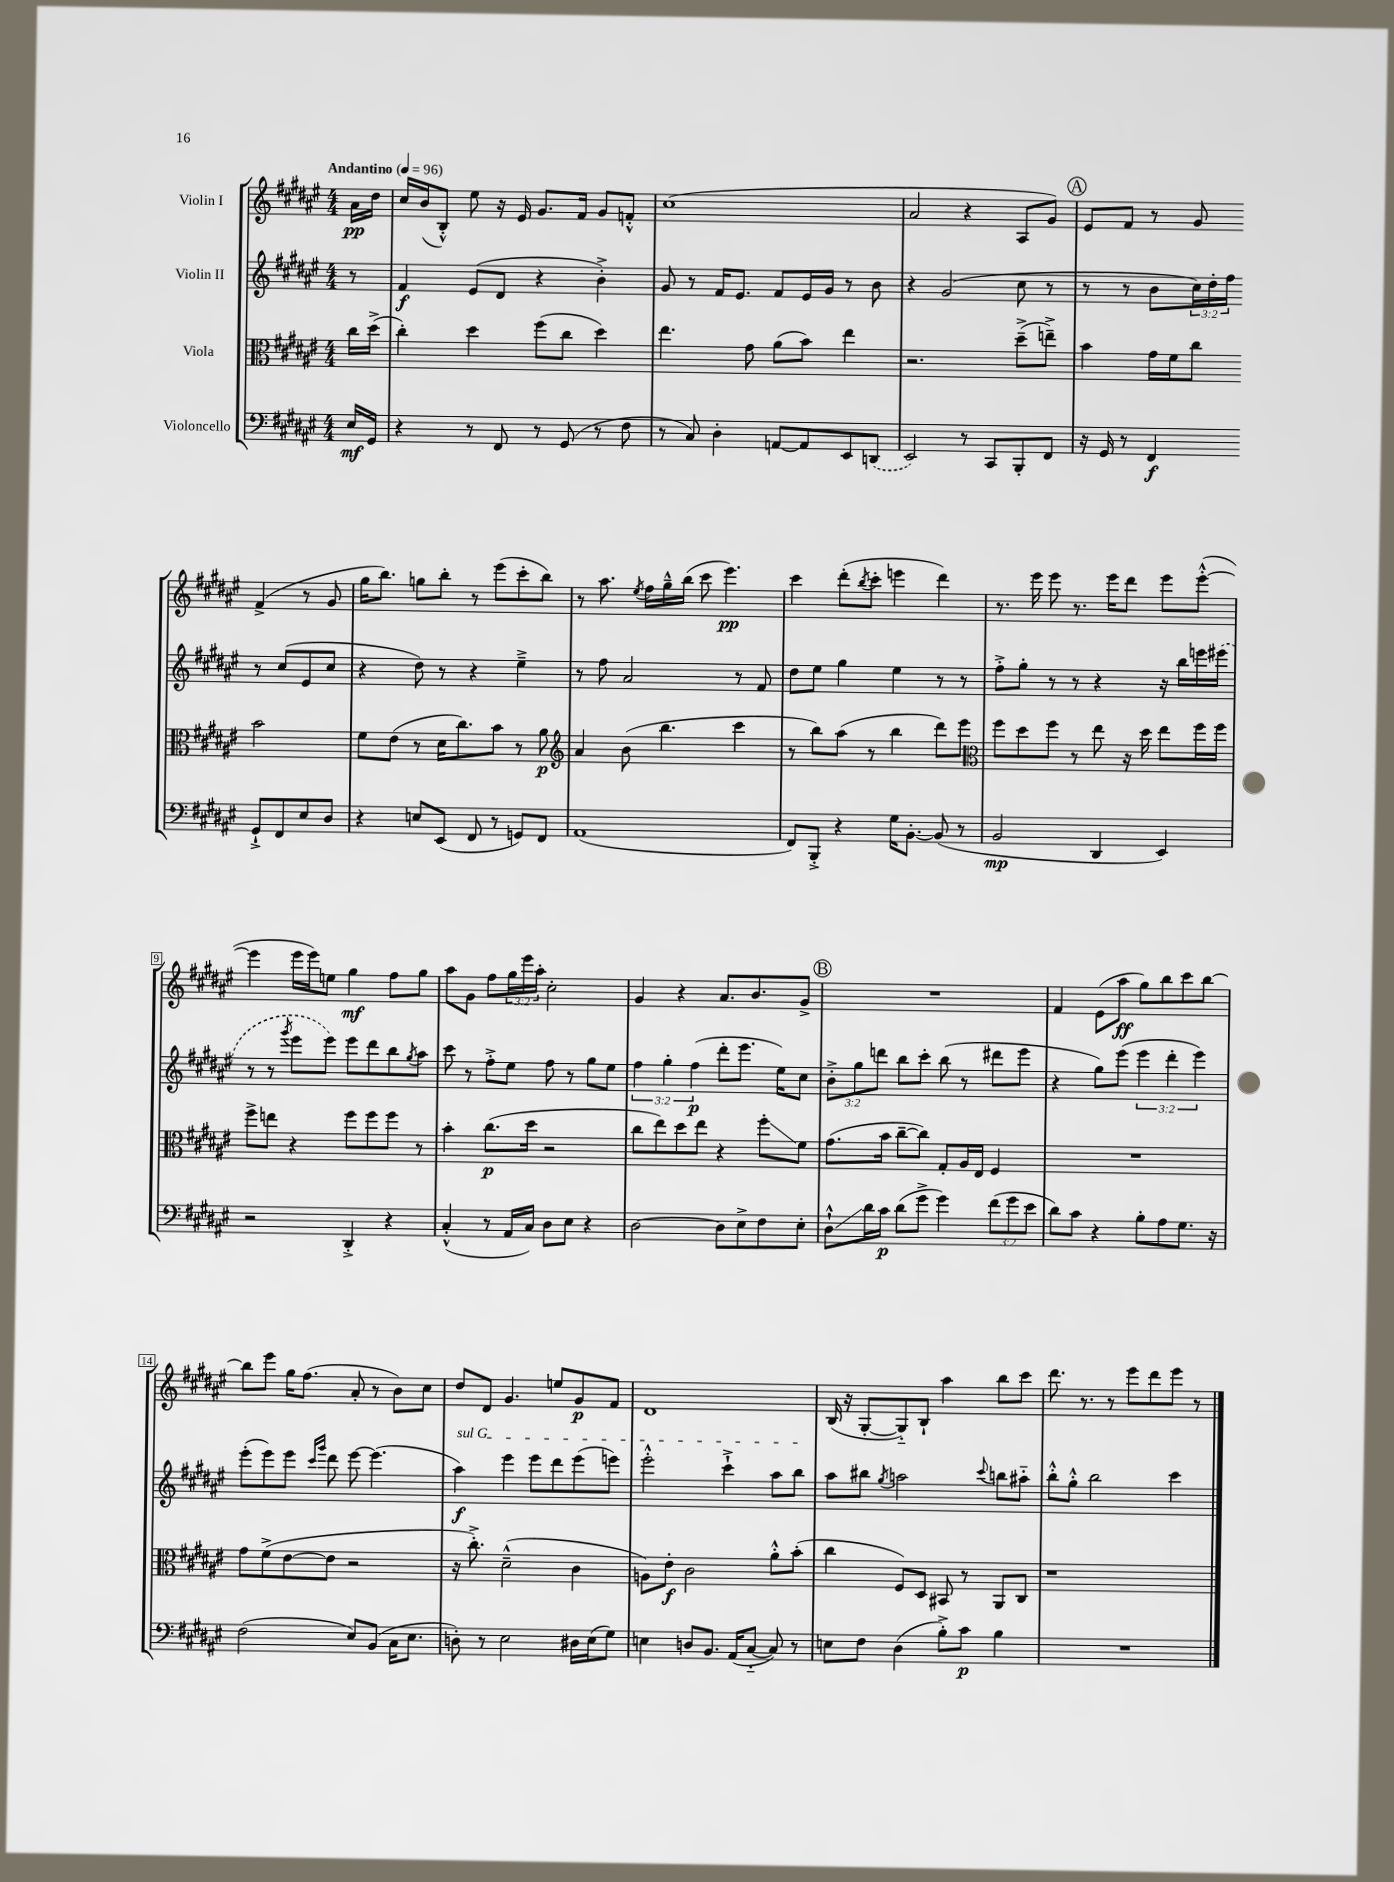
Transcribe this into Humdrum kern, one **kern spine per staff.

**kern	**kern	**kern	**kern
*staff4	*staff3	*staff2	*staff1
*clefF4	*clefC3	*clefG2	*clefG2
*k[f#c#g#d#a#e#]	*k[f#c#g#d#a#e#]	*k[f#c#g#d#a#e#]	*k[f#c#g#d#a#e#]
*M4/4	*M4/4	*M4/4	*M4/4
*MM96	*MM96	*MM96	*MM96
16E#/LL	16cc#\LL	8r	16a#\LL
16GG#/JJ	(16dd#^\JJ	.	16dd#\JJ
=	=	=	=
4r	4cc#'\)	4f#/	16cc#/LL
.	.	.	(16b/J
.	.	.	8B'^^/J)
8r	4dd#\	(8e#/L	8ee#\
8FF#/	.	8d#/J	16r
.	.	.	16e#/
8r	(8ff#\L	4r	8.g#/L
(8GG#/	8cc#\J	.	.
.	.	.	16f#/Jk
8r	4dd#\)	4b'^\)	8g#/L
8F#\	.	.	8f'^^/J
=	=	=	=
8r	4.ee#\	8g#/	(1cc#
8C#/)	.	8r	.
4D#'\	.	16f#/LK	.
.	.	8.e#/J	.
.	8g#\	.	.
[8AA/L	(8a#\L	8f#/L	.
8AA/]	8b\J)	16e#/L	.
.	.	16g#/JJ	.
8EE#/	4ee#\	8r	.
(8DD/J	.	8b\	.
=	=	=	=
2EE#/)	2.r	4r	2a#/
.	.	(2g#/	.
8r	.	.	4r
8CC#/L	.	.	.
8BBB'/	(8dd#~^\L	8cc#\	8A#/L
8FF#/J	8ee~^\J)	8r	8g#/J)
=	=	=	=
16r	4b\	8r	8e#/L
16GG#/	.	.	.
8r	.	8r	8f#/J
4FF#/	16g#\LL	8b\L	8r
.	16f#\J	.	.
.	8cc#\J	24cc#\L)	8g#/
.	.	24dd#'\	.
.	.	24ff#\JJ	.
8GG#`^/L	2b\	8r	(4f#^/
8FF#/	.	(8cc#/L	.
8E#/	.	8e#/	8r
8D#/J	.	8cc#/J	8g#/
=	=	=	=
4r	8f#\L	4r	16gg#\LK
.	.	.	8.bb\J)
.	(8e#\J	.	.
8E/L	8r	8dd#\)	8gg\L
(8EE#/J	16d#\LK	8r	8bb'\J
.	8.cc#\)	.	.
8FF#/	.	4r	8r
8r	8b\J	.	(8eee#\L
8GG/L)	8r	4ee#~^\	8ccc#'\
8FF#/J	8a#\	.	8bb\J)
=	=	=	=
*	*clefG2	*	*
(1AA#	4a#/	8r	8r
.	.	8ff#\	8.aa#\
.	(8b\	2a#/	.
.	.	.	8qee#/
.	.	.	16ff#\LL
.	4.bb\	.	16gg#~^^\
.	.	.	(16bb\JJ
.	.	.	8ccc#\
.	.	.	4.eee#\)
.	4ccc#\	8r	.
.	.	8f#/	.
=	=	=	=
8FF#/L)	8r	8dd#\L	4ccc#\
8BBB'^/J	8bb\L)	8ee#\J	.
4r	(8aa#\J	4gg#\	(8ddd#'\L
.	.	.	8qbb/
.	8r	.	8ccc#'\J
16G#\LK	4bb\	4ee#\	4eee\
[8.BB'\J	.	.	.
(8BB/]	8ddd#\L)	8r	4ddd#\)
8r	8eee#\J	8r	.
=	=	=	=
*	*clefC3	*	*
2BB/	8ff#\L	8ff#'^\L	8.r
.	8dd#\	8gg#'\J	.
.	.	.	16eee#\
.	8ff#\J	8r	8eee#\
.	8r	8r	8.r
4DD#/	8ee#\	4r	.
.	.	.	16eee#\LK
.	16r	.	8ddd#\J
.	16dd#\	.	.
4EE#/)	8ee#\L	16r	8eee#\L
.	.	16bb\LL	.
.	16ff#\L	16eee\	([8eee#'^^\J
.	16ff#\JJ	(16eee#\JJ	.
=	=	=	=
2r	8ff#^\L	8r	4eee#\]
.	8ee\J	8r	.
.	.	8qggg#/	.
.	4r	8eee#\L	16eee#\LL
.	.	.	16eee#\J)
.	.	8eee#\J)	8ee\J
4DD#'^/	8ff#\L	8eee#\L	4gg#\
.	8ff#\	8ddd#\	.
4r	8ff#\J	8bb\	8ff#\L
.	.	8qgg#/	.
.	8r	8aa#\J	8gg#\J
=	=	=	=
(4C#'^^/	4b'\	8ccc#\	8aa#\L
.	.	8r	8g#\J
8r	(8.cc#\L	8ff#'^\L	8ff#\L
16AA#/LL	.	8ee#\J	24gg#\L
.	.	.	24eee#\
16C#/JJ)	16dd#\Jk	.	.
.	.	.	24aa#'\JJ
8D#\L	2r	8ff#\	2cc#'\
8E#\J	.	8r	.
4r	.	8gg#\L	.
.	.	8ee#\J	.
=	=	=	=
[2D#\	8cc#\L	6ff#\	4g#/
.	8ee#\)	.	.
.	.	6gg#'\	.
.	8dd#\	.	4r
.	.	(6ff#\	.
.	8ee#\J	.	.
8D#\]L	4r	8ddd#'\L	8.a#/L
8E#^\	.	8.eee#\J	.
.	.	.	8.b/
8F#\	8ff#'\L	.	.
.	.	16ee#\LK)	.
8E#'\J	8f#\J	8cc#\J	8g#^/J
=	=	=	=
8D#`^^\L	(8.g#\L	12b'^\L	1r
.	.	12gg#\	.
16d#\L	.	.	.
.	.	12ddd\J	.
16c#\JJ	16b\Jk	.	.
(8d#\L	[8cc#~\L	8bb\L	.
8g#^\J	8cc#\]J)	8ccc#'\J	.
4g#\)	8G#'/L	(8bb\	.
.	16A#/L	8r	.
.	16E#/JJ	.	.
(12f#\L	4F#/	8ddd#\L	.
12g#\	.	.	.
.	.	8eee#\J	.
12e#\J	.	.	.
=	=	=	=
8d#\L)	1r	4r	4f#/
8c#\J	.	.	.
4r	.	8gg#\L)	(8e#\L
.	.	(8eee#\J	8aa#\J
8B'\L	.	6eee#\	8gg#\L)
8A#\	.	.	8bb\
.	.	6ddd#'\	.
8.G#\J	.	.	8ccc#\
.	.	6eee#\)	.
.	.	.	[8bb\J
16r	.	.	.
=	=	=	=
(2F#\	8g#\L	(8eee#'\L	8bb\]L
.	(8f#^\	8eee#\)	8eee#\J
.	[8e#\	8eee#\J	16gg#\LK
.	.	.	(8.ff#\J
.	.	16qqccc#/LL	.
.	.	16qqggg#/JJ	.
.	8e#\]J	8ddd#\	.
8E#/L)	2r	[8eee#\	8a#'/
(8BB/J	.	(4.eee#\]	8r
16C#\LK	.	.	8b\L)
8.E#\J	.	.	.
.	.	.	8cc#\J
=	=	=	=
8D'\)	16r	4aa#\)	8dd#/L
.	8.cc#'^\)	.	.
8r	.	.	8d#/J
2E#\	(2d#~^^\	4eee#\	4.g#/
.	.	8eee#\L	.
.	.	8ddd#\	8ee/L
16D#\LL	4c#\	(8eee#\	8g#/
(16E#\J	.	.	.
8G#\J)	.	8eee\J)	8f#/J
=	=	=	=
4E\	8A\L)	2eee#'^^\	1d#
.	8e#'\J	.	.
8D/L	2c#\	.	.
8.BB/J	.	.	.
.	.	4ccc#`^\	.
(16AA#/LK	.	.	.
[8C#'~/J	.	.	.
8C#/])	8a#'^^\L	8aa#\L	.
8r	(8b'\J	8bb\J	.
=	=	=	=
8E\L	4cc#\	8aa#\L	(16B/
.	.	.	16r
8F#\J	.	8bb#\J	[8G#'/L
.	.	8qgg#/	.
(4D#\	8F#/L)	2aa\	8G#'~/])
.	8D#/J	.	8B`/J
8B'^\L)	8BB#/	.	4aa#\
8c#\J	8r	.	.
.	.	8qqccc#/	.
4B\	8AA#/L	8bb\L	8bb\L
.	8C#/J	8aa#'~\J	8ccc#\J
=	=	=	=
1r	1r	8bb'^^\L	8.ddd#\
.	.	8gg#'^^\J	.
.	.	.	8.r
.	.	2bb\	.
.	.	.	8r
.	.	.	8eee#\L
.	.	.	8ddd#\
.	.	4ccc#\	8eee#\J
.	.	.	8r
==	==	==	==
*-	*-	*-	*-
